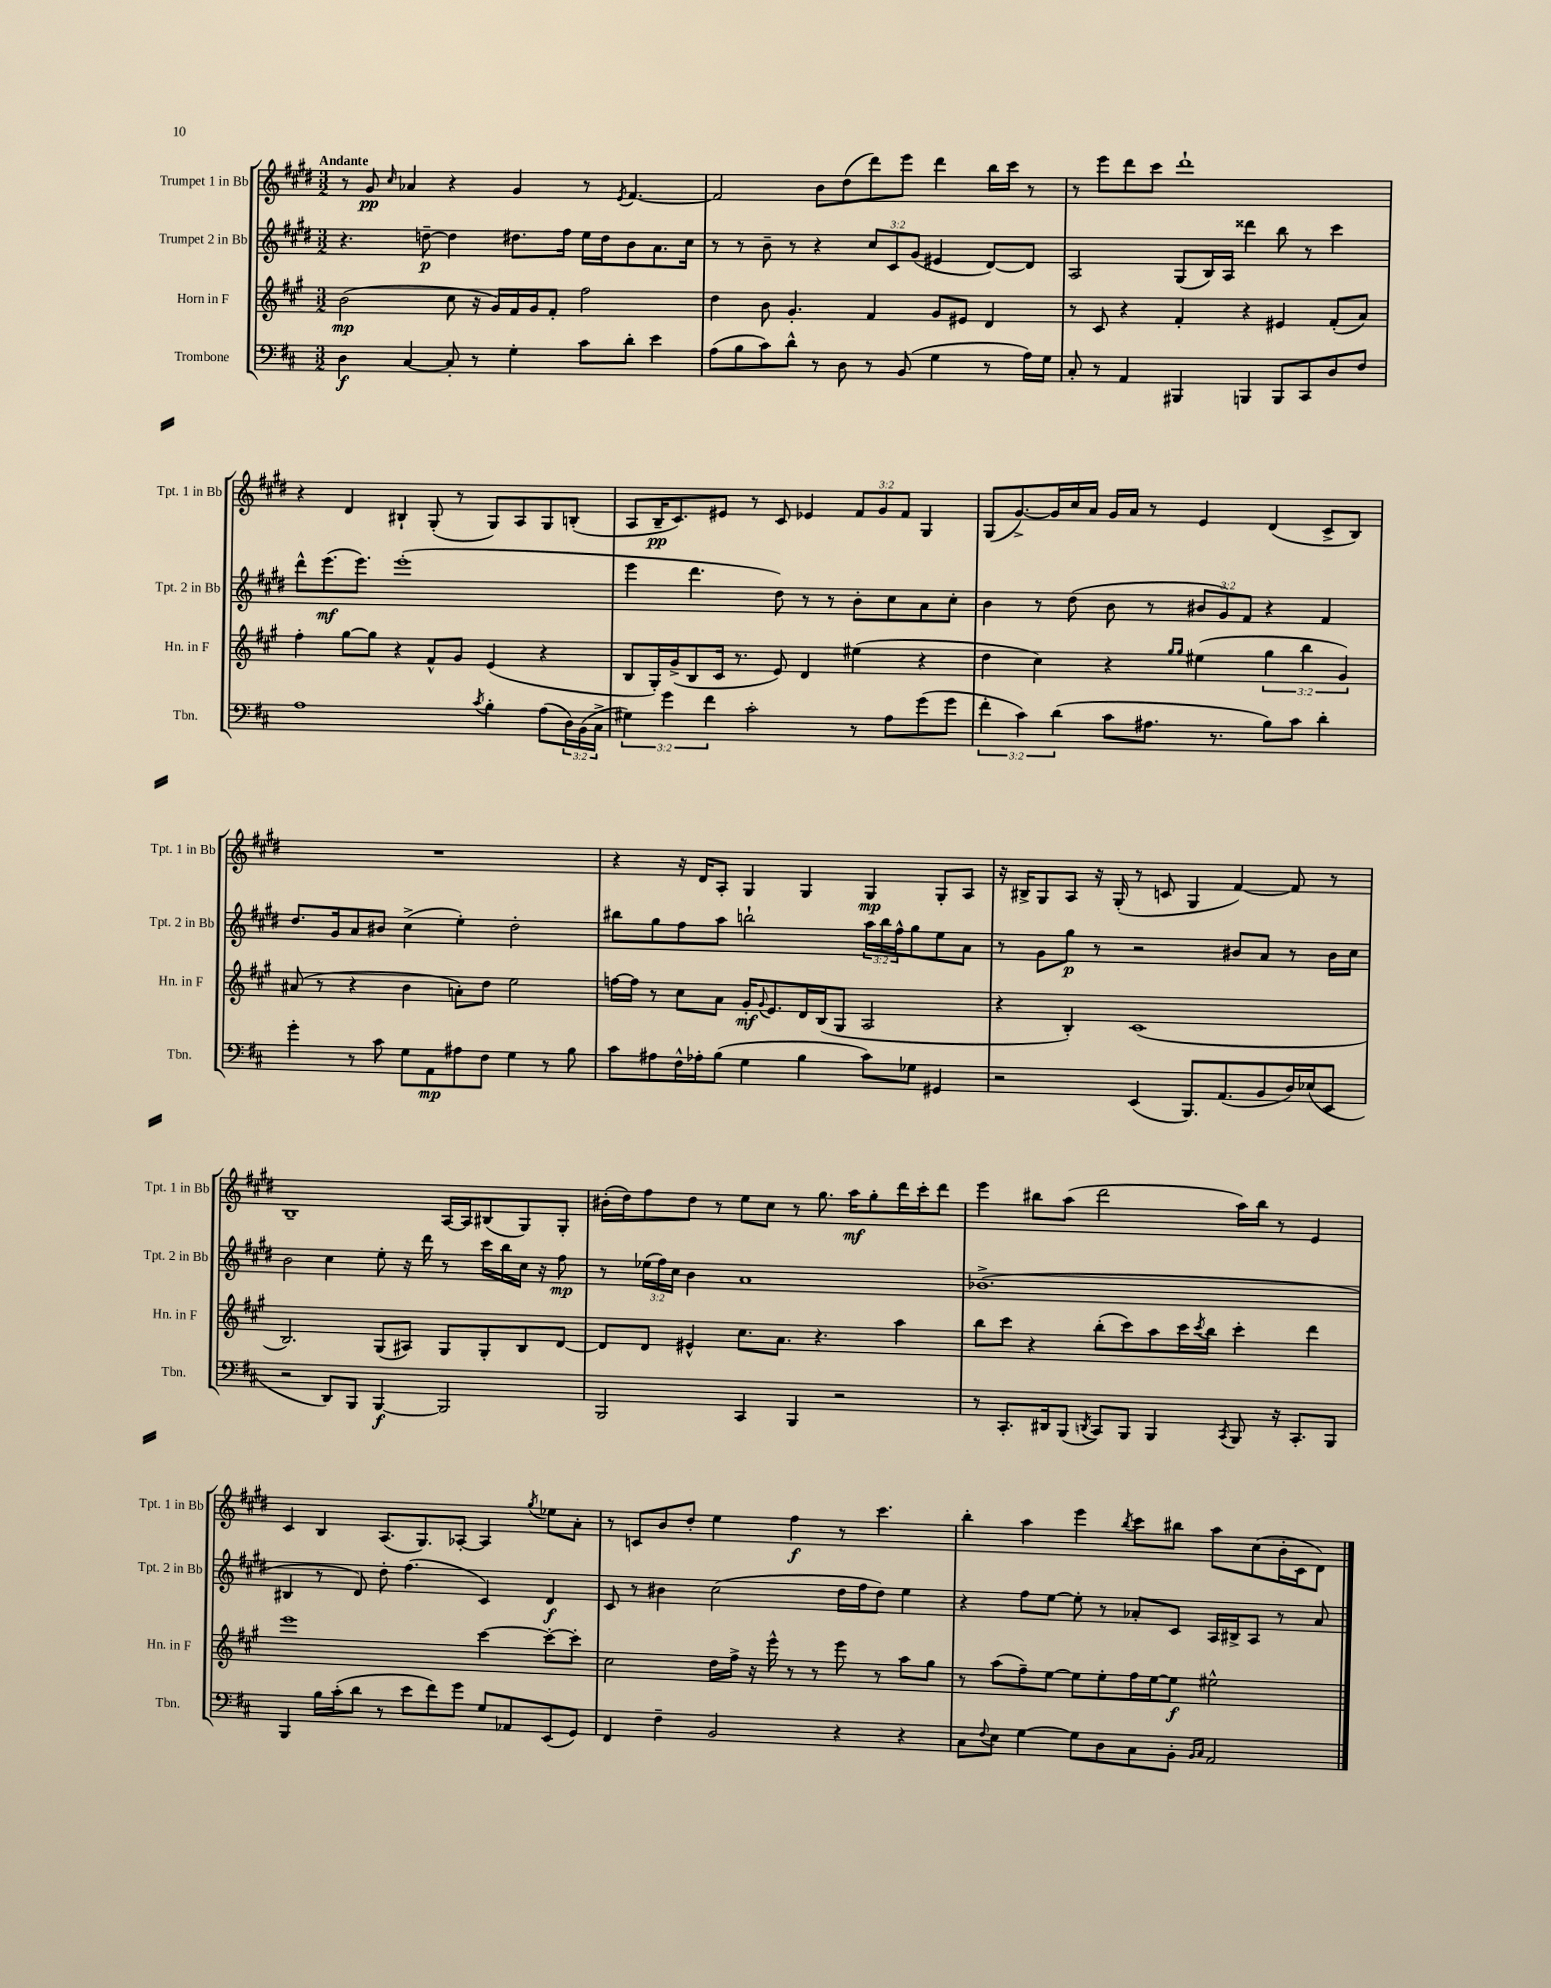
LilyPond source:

<<
\new StaffGroup <<
\new Staff = "s0" \with { instrumentName = "Trumpet 1 in Bb" shortInstrumentName = "Tpt. 1 in Bb" } {
    \clef treble \key e \major \numericTimeSignature \time 3/2 \override Staff.TupletNumber.text = #tuplet-number::calc-fraction-text \tempo "Andante"
    r8 gis'8\pp \grace { cis''16 } aes'4 r4 gis'4 r8 \acciaccatura { e'8 } fis'4.~ |
    fis'2 b'8 dis''8( dis'''8) e'''8 dis'''4 b''16 cis'''16 r8 |
    r8 e'''8 dis'''8 cis'''8 dis'''1-! |
    r4 dis'4 bis4-! gis8-.( r8 gis8) a8 gis8 b8-.( |
    a8 b16--\pp cis'8.) eis'8 r8 cis'8 ees'4 \tuplet 3/2 { fis'8 gis'8 fis'8 } gis4 |
    gis8( gis'8.~->) gis'16 cis''16 a'16 gis'16 a'16 r8 e'4 dis'4( cis'8-> b8) |
    R1. |
    r4 r16 dis'16 a8-. gis4 gis4 gis4\mp gis8-. a8 |
    r16 bis16-> gis8 a8 r16 gis16-.( r8 c'8 gis4 fis'4~) fis'8 r8 |
    b1-- a16~ a16 bis8( gis8) gis8-. |
    bis'16-.( dis''16) fis''8 dis''8 r8 e''8 cis''8 r8 gis''8. a''16\mf gis''8-. dis'''16 cis'''16-. dis'''8 |
    e'''4 bis''8 a''8( dis'''2 a''16) bis''16 r8 e'4 |
    cis'4 b4 a8.( gis8.) aes8~-. aes4 \acciaccatura { gis''8 } ees''8 a'8-. |
    r8 c'8 b'8 dis''8-. e''4 fis''4\f r8 cis'''4. |
    b''4-. a''4 e'''4 \acciaccatura { b''8 } cis'''8 bis''8 a''8 cis''8( b'16-. cis'16 dis'8) \bar "|." |
}
\new Staff = "s1" \with { instrumentName = "Trumpet 2 in Bb" shortInstrumentName = "Tpt. 2 in Bb" } {
    \clef treble \key e \major \numericTimeSignature \time 3/2 \override Staff.TupletNumber.text = #tuplet-number::calc-fraction-text
    r4. d''8~--\p d''4 dis''8. fis''16 e''16 dis''16 b'8 a'8. cis''16 |
    r8 r8 b'8-- r8 r4 \tuplet 3/2 { cis''8 cis'8 gis'8( } eis'4 dis'8~) dis'8 |
    a2 gis8( b16) a16 disis'''4 b''8 r8 cis'''4 |
    dis'''8-^ e'''8.\mf( e'''8.) e'''1-.( |
    e'''4 dis'''4. dis''8) r8 r8 b'8-. cis''8 a'8 cis''8-. |
    b'4 r8 dis''8( b'8 r8 \tuplet 3/2 { bis'8 gis'8) fis'8 } r4 fis'4 |
    dis''8. gis'16 a'8 bis'8 cis''4->( e''4-.) dis''2-. |
    bis''8 gis''8 fis''8 a''8 b''2-! \tuplet 3/2 { a''16 b''16 fis''16-^ } gis''8 e''8 a'8 |
    r8 gis'8 gis''8\p r8 r2 bis'8 a'8 r8 bis'16 cis''16 |
    b'2 cis''4 e''8-. r16 dis'''16 r8 cis'''16 b''16 cis''16 r16 fis''8\mp |
    r8 \tuplet 3/2 { ees''16( fis''16) cis''16 } b'4 a'1 |
    bes'1.->( |
    bis4 r8 dis'8) dis''8-. fis''4.( cis'4) dis'4\f |
    cis'8 r8 bis'4 cis''2( dis''16 fis''16 dis''8) e''4 |
    r4 fis''8 e''8~ e''8-. r8 aes'8-. cis'8 a16 bis16-> a8 r8 aes'8 \bar "|." |
}
\new Staff = "s2" \with { instrumentName = "Horn in F" shortInstrumentName = "Hn. in F" } {
    \clef treble \key a \major \numericTimeSignature \time 3/2 \override Staff.TupletNumber.text = #tuplet-number::calc-fraction-text
    b'2\mp( cis''8 r16 gis'16) fis'16 gis'16 fis'8-. fis''2 |
    d''4 b'8 gis'4.-. fis'4 gis'8 eis'8 d'4 |
    r8 cis'8 r4 fis'4-. r4 eis'4 fis'8-.( a'8) |
    fis''4-. gis''8~ gis''8 r4 fis'8-^ gis'8 e'4( r4 |
    b8 gis16-.) gis'16->( b8 cis'16 r8. e'8) d'4 eis''4( r4 |
    d''4 cis''4) r4 \grace { gis''16 gis''16 } eis''4( \tuplet 3/2 { gis''4 b''4 gis'4) } |
    ais'8( r8 r4 b'4 a'8-.) d''8 e''2 |
    f''16~ f''16 r8 cis''8 a'8 gis'16-.\mf \appoggiatura { gis'8 } e'8. d'16 b16( gis8 a2 |
    r4 b4-.) cis'1( |
    b2.) gis8( ais8) gis8 gis8-. b8 d'8~ |
    d'8 d'8 eis'4-^ cis''8. a'8. r4. a''4 |
    b''8 cis'''8 r4 b''8-.( cis'''8) a''8 cis'''16 \acciaccatura { cis'''8 } b''16 cis'''4-. d'''4 |
    e'''1 cis'''4~ cis'''8~-. cis'''8-. |
    cis''2 d''16 fis''16-> r16 e'''16-^ r8 r8 e'''8 r8 a''8 gis''8 |
    r8 a''8( fis''8--) e''8~ e''8 e''8-. fis''16 e''16~ e''8\f eis''2-^ \bar "|." |
}
\new Staff = "s3" \with { instrumentName = "Trombone" shortInstrumentName = "Tbn." } {
    \clef bass \key d \major \numericTimeSignature \time 3/2 \override Staff.TupletNumber.text = #tuplet-number::calc-fraction-text
    d4\f cis4~ cis8-. r8 g4-. cis'8 d'8-. e'4 |
    a8( b8 cis'8) d'8-^ r8 d8 r8 b,8( g4 r8 a16) g16 |
    cis8-. r8 a,4 bis,,4 b,,4 b,,8 cis,8 d8 fis8 |
    a1 \acciaccatura { cis'8 } b4-. a8( \tuplet 3/2 { d16) b,16( cis16-> } |
    \tuplet 3/2 { gis4) g'4 fis'4 } cis'2-. r8 a8 g'8( g'8 |
    \tuplet 3/2 { fis'4-. cis'4) d'4( } cis'8 ais8. r8. b8) cis'8 d'4-. |
    g'4-. r8 cis'8 g8 a,8\mp ais8 fis8 g4 r8 b8 |
    cis'8 ais8 fis16-^ aes16-. b8( g4 b4 cis'8) ges8 gis,4 |
    r2 e,4( b,,8.) a,8.( b,8 d16) ees16( e,8 |
    r2 d,8) b,,8 b,,4~\f b,,2 |
    b,,2 cis,4 b,,4 r2 |
    r8 cis,8.-. dis,16 b,,8( \acciaccatura { d,8 } cis,8) b,,8 b,,4 \acciaccatura { cis,8 } b,,8 r16 cis,8.-. b,,8 |
    b,,4 b16 cis'16-.( d'8 r8 e'8 fis'8) g'8 g8 aes,8 e,8( g,8) |
    fis,4 fis4-- b,2 r4 r4 |
    cis8 \appoggiatura { fis8 } e8 g4~ g8 d8 cis8 b,8-. \grace { b,16 cis16 } a,2 \bar "|." |
}
>>
>>
\layout { \context { \Score \remove "Bar_number_engraver" } }
